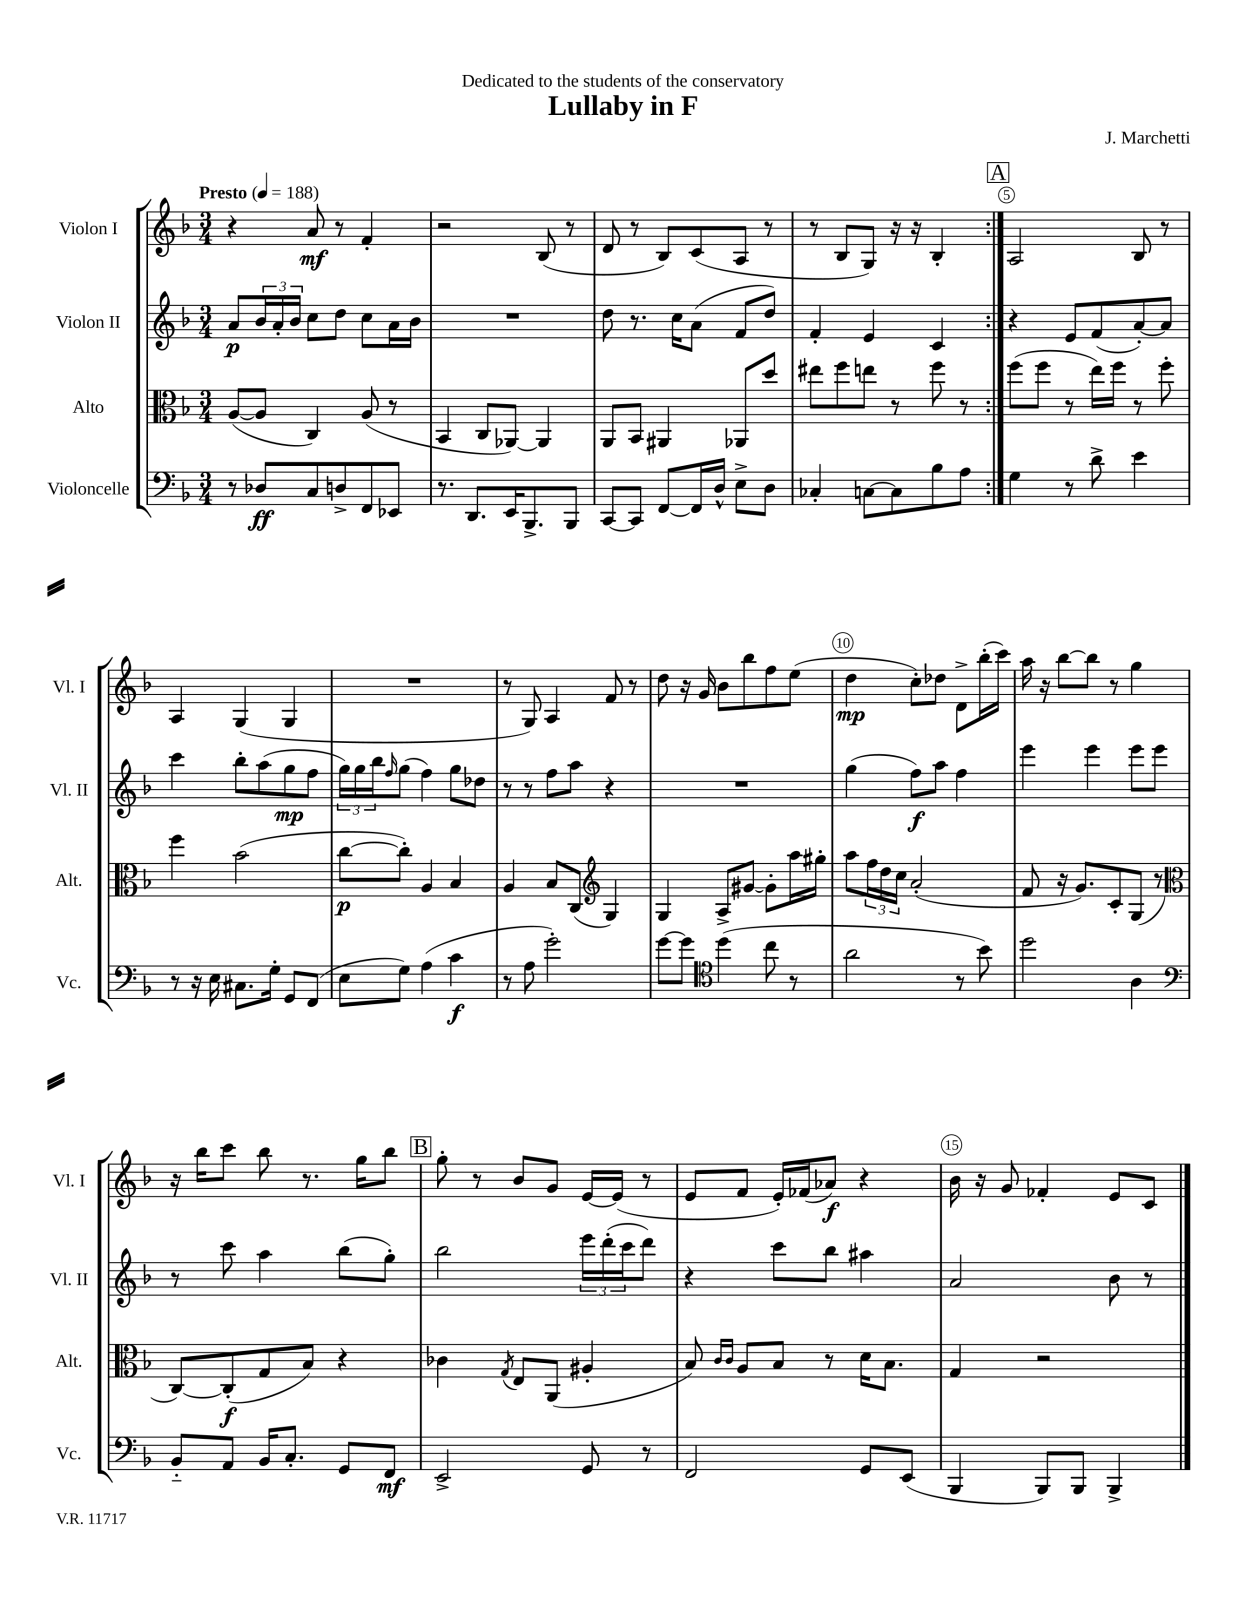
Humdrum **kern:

**kern	**dynam	**kern	**dynam	**kern	**dynam	**kern	**dynam
*part4	*part4	*part3	*part3	*part2	*part2	*part1	*part1
*staff4	*staff4	*staff3	*staff3	*staff2	*staff2	*staff1	*staff1
*I"Violoncelle	*	*I"Alto	*	*I"Violon II	*	*I"Violon I	*
*I'Vc.	*	*I'Alt.	*	*I'Vl. II	*	*I'Vl. I	*
*clefF4	*	*clefC3	*	*clefG2	*	*clefG2	*
*k[b-]	*	*k[b-]	*	*k[b-]	*	*k[b-]	*
*M3/4	*	*M3/4	*	*M3/4	*	*M3/4	*
*MM188	*	*MM188	*	*MM188	*	*MM188	*
=1	=1	=1	=1	=1	=1	=1	=1
!	!	!	!	!	!	!LO:TX:a:B:t=Presto	!
8r	.	([8A/L	.	8a/L	p	4r	.
8D-X/L	ff	8A/J]	.	24b-/L	.	.	.
.	.	.	.	24a'/	.	.	.
.	.	.	.	24b-/JJ	.	.	.
8C/	.	4C/)	.	8cc\L	.	8a/	mf
8Dn^/	.	.	.	8dd\J	.	8r	.
8FF/	.	(8A/	.	8cc\L	.	4f'/	.
8EE-X/J	.	8r	.	16a\L	.	.	.
.	.	.	.	16b-\JJ	.	.	.
=2	=2	=2	=2	=2	=2	=2	=2
8.r	.	4BB-/	.	2.r	.	2r	.
8.DD/L	.	.	.	.	.	.	.
.	.	8C/L	.	.	.	.	.
16EE/K	.	[8AA-X/J)	.	.	.	.	.
8.BBB-^/	.	.	.	.	.	.	.
.	.	4AA-/]	.	.	.	(8B-/	.
8BBB-/J	.	.	.	.	.	8r	.
=3	=3	=3	=3	=3	=3	=3	=3
[8CC/L	.	8AA/L	.	8dd\	.	8d/	.
8CC/J]	.	8BB-/J	.	8.r	.	8r	.
[8FF/L	.	4AA#X/	.	.	.	8B-/L)	.
.	.	.	.	16cc\KL	.	.	.
16FF/L]	.	.	.	(8a\J	.	(8c/	.
16D^^/JJ	.	.	.	.	.	.	.
8E^\L	.	8AA-X/L	.	8f/L	.	8A/J	.
8D\J	.	8dd/J	.	8dd/J)	.	8r	.
=4	=4	=4	=4	=4	=4	=4	=4
4C-X'/	.	8ee#X\L	.	4f'/	.	8r	.
.	.	8ff\	.	.	.	8B-/L	.
[8Cn\L	.	8een\J	.	4e/	.	8G/J)	.
8C\]	.	8r	.	.	.	16r	.
.	.	.	.	.	.	16r	.
8B-\	.	8ff\	.	4c/	.	4B-'/	.
8A\J	.	8r	.	.	.	.	.
!!LO:REH:place=s1:t=A
=5:|!	=5:|!	=5:|!	=5:|!	=5:|!	=5:|!	=5:|!	=5:|!
4G\	.	(8ff\L	.	4r	.	2A/	.
.	.	8ff\J	.	.	.	.	.
8r	.	8r	.	8e/L	.	.	.
8d^\	.	16ee\LL)	.	(8f/	.	.	.
.	.	16ff\JJ	.	.	.	.	.
4e\	.	8r	.	[8a'/)	.	8B-/	.
.	.	8ff'\	.	8a/J]	.	8r	.
!!LO:LB:g=z
=6	=6	=6	=6	=6	=6	=6	=6
8r	.	4ff\	.	4ccc\	.	4A/	.
16r	.	.	.	.	.	.	.
16E\	.	.	.	.	.	.	.
8.C#X\L	.	(2b-\	.	8bb-'\L	.	(4G/	.
.	.	.	.	(8aa\	.	.	.
16G'\Jk	.	.	.	.	.	.	.
8GG/L	.	.	.	8gg\	mp	4G/	.
(8FF/J	.	.	.	8ff\J	.	.	.
=7	=7	=7	=7	=7	=7	=7	=7
8E\L	.	[8cc\L	p	24gg\LL)	.	2.r	.
.	.	.	.	24gg\	.	.	.
.	.	.	.	24bb-\J	.	.	.
.	.	.	.	16qqff/	.	.	.
8G\J)	.	8cc'\J])	.	(8gg\J	.	.	.
(4A\	.	4A/	.	4ff\)	.	.	.
4c\	f	4B-/	.	8gg\L	.	.	.
.	.	.	.	8dd-X\J	.	.	.
=8	=8	=8	=8	=8	=8	=8	=8
8r	.	4A/	.	8r	.	8r	.
8A\	.	.	.	8r	.	8G/)	.
2g'\)	.	8B-/L	.	8ff\L	.	4A/	.
.	.	(8C/J	.	8aa\J	.	.	.
*	*	*clefG2	*	*	*	*	*
.	.	4G/)	.	4r	.	8f/	.
.	.	.	.	.	.	8r	.
=9	=9	=9	=9	=9	=9	=9	=9
[8g\L	.	4G/	.	2.r	.	8dd\	.
8g\J]	.	.	.	.	.	16r	.
.	.	.	.	.	.	16g/	.
*clefC4	*	*	*	*	*	*	*
(4dd\	.	8A^/L	.	.	.	8b-\L	.
.	.	[8g#X/J	.	.	.	8bb-\	.
8cc\	.	8g#'\L]	.	.	.	8ff\	.
8r	.	16aa\L	.	.	.	(8ee\J	.
.	.	16gg#X'\JJ	.	.	.	.	.
=10	=10	=10	=10	=10	=10	=10	=10
2a\	.	8aa\L	.	(4gg\	.	4dd\	mp
.	.	24ff\L	.	.	.	.	.
.	.	24dd\	.	.	.	.	.
.	.	24cc\JJ	.	.	.	.	.
.	.	(2a'/	.	8ff\L)	f	8cc'\L)	.
.	.	.	.	8aa\J	.	8dd-X\J	.
8r	.	.	.	4ff\	.	8d^\L	.
8b-\)	.	.	.	.	.	(16bb-'\L	.
.	.	.	.	.	.	16ccc\JJ)	.
=11	=11	=11	=11	=11	=11	=11	=11
2dd\	.	8f/	.	4eee\	.	16aa\	.
.	.	.	.	.	.	16r	.
.	.	16r	.	.	.	[8bb-\L	.
.	.	8.g/L)	.	.	.	.	.
.	.	.	.	4eee\	.	8bb-\J]	.
.	.	8c'/	.	.	.	8r	.
4A\	.	(8G/J	.	8eee\L	.	4gg\	.
.	.	8r	.	8eee\J	.	.	.
!!LO:LB:g=z
=12	=12	=12	=12	=12	=12	=12	=12
*clefF4	*	*clefC3	*	*	*	*	*
8BB-/L	.	[8C/L)	.	8r	.	16r	.
.	.	.	.	.	.	16bb-\KL	.
8AA/J	.	(8C'/]	f	8ccc\	.	8ccc\J	.
16BB-/KL	.	8G/	.	4aa\	.	8bb-\	.
8.C'/J	.	.	.	.	.	.	.
.	.	8B-/J)	.	.	.	8.r	.
8GG/L	.	4r	.	(8bb-\L	.	.	.
.	.	.	.	.	.	16gg\KL	.
8FF/J	mf	.	.	8gg'\J)	.	8bb-\J	.
!!LO:REH:place=s1:t=B
=13	=13	=13	=13	=13	=13	=13	=13
2EE^/	.	4c-X\	.	2bb-\	.	8gg'\	.
.	.	.	.	.	.	8r	.
.	.	8qG/	.	.	.	.	.
.	.	8E/L	.	.	.	8b-/L	.
.	.	(8AA/J	.	.	.	8g/J	.
8GG/	.	4A#X'/	.	24eee\LL	.	[16e/LL	.
.	.	.	.	(24ddd'\	.	.	.
.	.	.	.	.	.	(16e/JJ]	.
.	.	.	.	24ccc\J	.	.	.
8r	.	.	.	8ddd\J)	.	8r	.
=14	=14	=14	=14	=14	=14	=14	=14
2FF/	.	8B-/)	.	4r	.	8e/L	.
.	.	16qqc/LL	.	.	.	.	.
.	.	16qqc/JJ	.	.	.	.	.
.	.	8A/L	.	.	.	8f/J	.
.	.	8B-/J	.	8ccc\L	.	16e'/LL)	.
.	.	.	.	.	.	(16f-X/J	.
.	.	8r	.	8bb-\J	.	8a-X/J)	f
8GG/L	.	16d\KL	.	4aa#X\	.	4r	.
.	.	8.B-\J	.	.	.	.	.
(8EE/J	.	.	.	.	.	.	.
=15	=15	=15	=15	=15	=15	=15	=15
4BBB-/	.	4G/	.	2a/	.	16b-\	.
.	.	.	.	.	.	16r	.
.	.	.	.	.	.	8g/	.
8BBB-/L)	.	2r	.	.	.	4f-X'/	.
8BBB-/J	.	.	.	.	.	.	.
4BBB-^/	.	.	.	8b-\	.	8e/L	.
.	.	.	.	8r	.	8c/J	.
==	==	==	==	==	==	==	==
*-	*-	*-	*-	*-	*-	*-	*-
